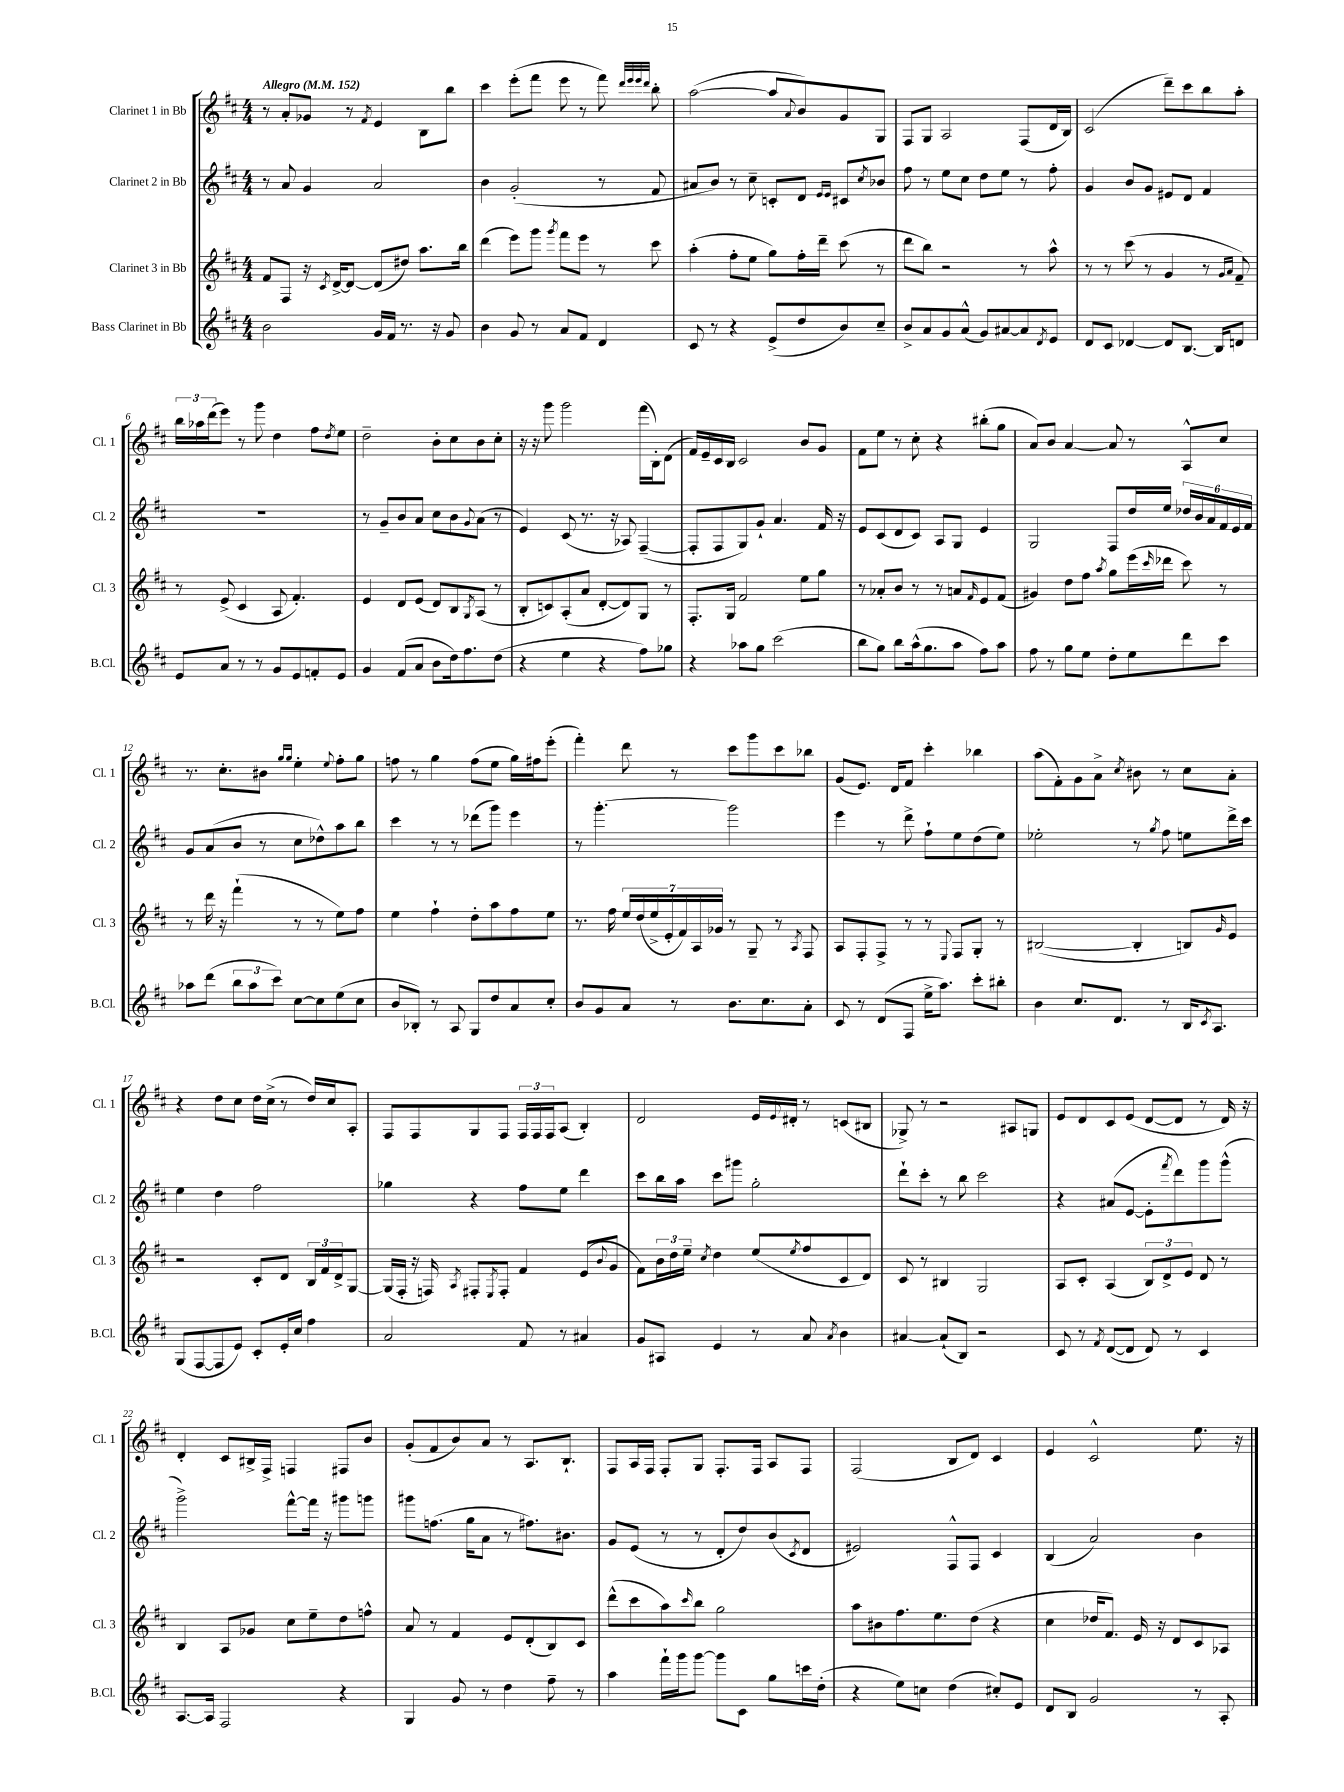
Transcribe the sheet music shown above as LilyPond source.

<<
\new StaffGroup <<
\new Staff = "s0" \with { instrumentName = "Clarinet 1 in Bb" shortInstrumentName = "Cl. 1" } {
    \clef treble \key d \major \numericTimeSignature \time 4/4 \tempo "Allegro" 4 = 152
    r8 a'8-. ges'8 r8 \acciaccatura { fis'8 } e'4 b8 b''8 |
    cis'''4 e'''8-.( fis'''8 e'''8 r8 fis'''8) \grace { d'''32 e'''32 e'''32 d'''32 } b''8-. |
    a''2~( a''8 \appoggiatura { a'8 } b'8) g'8 g8 |
    fis8 g8 a2 fis8( d'16 b16) |
    cis'2( d'''8--) cis'''8 b''8 a''8-. |
    \tuplet 3/2 { b''16 aes''16 d'''16( } e'''8) r8 g'''8 d''4 fis''8 \acciaccatura { d''8 } e''8 |
    d''2-- b'8-. cis''8 b'8 cis''8-. |
    r16 r16 g'''8 g'''2 fis'''16( b16-.) d'8( |
    fis'16) e'16-- cis'16 b16 cis'2 b'8 g'8 |
    fis'8 e''8 r8 cis''8-. r4 bis''8-.( g''8 |
    a'8) b'8 a'4~ a'8 r8 a8-^ cis''8 |
    r8. cis''8.-. bis'8 \grace { g''16 g''16 } e''4-. \appoggiatura { e''8 } fis''8-. g''8 |
    f''8 r8 g''4 f''8( e''8 g''16) fis''16 e'''8-.( |
    fis'''4-.) d'''8 r8 cis'''8 g'''8 cis'''8 bes''8 |
    g'8( e'8.) d'16 fis'8 cis'''4-. bes''4 |
    a''8( fis'8-.) g'8 a'8-> \acciaccatura { cis''8 } bis'8 r8 cis''8 a'8-. |
    r4 d''8 cis''8 d''16 cis''16->( r8 d''16) cis''16 a8-. |
    fis8 fis8 g8 fis8 \tuplet 3/2 { fis16 fis16 fis16 } a8( b4-.) |
    d'2 e'16 \appoggiatura { e'8 } dis'16-. r8 c'8( bis8 |
    ges8->) r8 r2 ais8 g8 |
    e'8 d'8 cis'8 e'8( d'8~ d'8 r8 d'16) r16 |
    d'4-. cis'8 bis16-> fis16-> f4 fis8 b'8 |
    g'8-.( fis'8 b'8) a'8 r8 a8. b8.-! |
    fis8 a16 fis16 fis8-. g8 fis8.-. fis16 a8 fis8 |
    fis2( b8 d'8) cis'4 |
    e'4 cis'2-^ e''8. r16 \bar "|." |
}
\new Staff = "s1" \with { instrumentName = "Clarinet 2 in Bb" shortInstrumentName = "Cl. 2" } {
    \clef treble \key d \major \numericTimeSignature \time 4/4
    r8 a'8 g'4 a'2 |
    b'4 g'2-.( r8 fis'8 |
    ais'8 b'8) r8 cis''8-- c'8-. d'8 \grace { e'16 e'16 } cis'8 \acciaccatura { cis''8 } bes'8 |
    fis''8 r8 e''8 cis''8 d''8 e''8 r8 fis''8-. |
    g'4 b'8 g'8 eis'8 d'8 fis'4 |
    R1 |
    r8 g'8-- b'8 a'8 cis''8 b'8 \appoggiatura { g'8 } a'8( r8 |
    e'4) cis'8( r8. r16 aes8) fis4~--( |
    fis8-. fis8 g8) g'8-! a'4. fis'16 r16 |
    e'8 cis'8( d'8 cis'8) a8 g8 e'4 |
    g2 fis8 d''16 e''16 \tuplet 6/4 { des''16 b'16 a'16 fis'16 e'16 fis'16 } |
    g'8 a'8( b'8 r8 cis''8 des''8-^) a''8 b''8 |
    cis'''4 r8 r8 des'''8( g'''8) e'''4 |
    r8 g'''4.~-. g'''2 |
    e'''4 r8 d'''8-> fis''8-! e''8 d''8( e''8) |
    ees''2-. r8 \acciaccatura { g''8 } fis''8 e''8 d'''16-> cis'''16 |
    e''4 d''4 fis''2 |
    ges''4 r4 fis''8 e''8 d'''4 |
    cis'''8 b''16 a''16 cis'''8 gis'''8 g''2-. |
    d'''8-! cis'''8-. r8 b''8 cis'''2 |
    r4 ais'8( e'8~ e'8-. \acciaccatura { fis'''8 } d'''8) g'''8 g'''8-^( |
    g'''2->) fis'''8~-^ fis'''16 r16 gis'''8 g'''8 |
    gis'''8 f''8.( g''16 a'8 r8 fis''8.) bis'8. |
    g'8 e'8( r8 r8 d'8-. d''8) b'8( \acciaccatura { cis'8 } d'8 |
    eis'2) fis8-^ fis8 cis'4 |
    b4( a'2) b'4 \bar "|." |
}
\new Staff = "s2" \with { instrumentName = "Clarinet 3 in Bb" shortInstrumentName = "Cl. 3" } {
    \clef treble \key d \major \numericTimeSignature \time 4/4
    fis'8 fis8 r16 \acciaccatura { cis'8 } d'16~-> d'8~ d'8( dis''8) a''8. b''16 |
    d'''4( e'''8) g'''8 \acciaccatura { g'''8 } fis'''8 e'''8 r8 cis'''8 |
    a''4-.( fis''8-. e''8 g''8) fis''16-. d'''16-- cis'''8( r8 |
    d'''8 b''8) r2 r8 a''8-^ |
    r8 r8 cis'''8( r8 g'4 r8 \grace { g'16 a'16 } fis'8--) |
    r8 e'8->( cis'4 a8 fis'4.-.) |
    e'4 d'8 e'8( d'8) b8 \acciaccatura { g8 } a8( r8 |
    b8-. c'8) a8-.( a'8 d'8~-. d'8) g8 r8 |
    fis8.-. g16 fis'2 e''8 g''8 |
    r8 aes'8-. b'8 r8 r8 a'8 \grace { fis'16 } e'8 fis'8( |
    gis'4) d''8 fis''8 \acciaccatura { a''8 } g''8 e'''16( \grace { cis'''16 } des'''16 cis'''8) r8 |
    r8 d'''16 r16 fis'''4-!( r8 r8 e''8) fis''8 |
    e''4 fis''4-! d''8-. a''8 fis''8 e''8 |
    r8. fis''16 \tuplet 7/4 { e''16 d''16( e''16-> e'16-. fis'16) a16 ges'16 } r8 g8-- r8 \acciaccatura { a8 } fis8 |
    a8 fis8-. fis8-> r8 r8 \appoggiatura { e8 } fis8 g8-. r8 |
    bis2~( bis4-. b8) \grace { g'16 } e'8 |
    r2 cis'8-. d'8 \tuplet 3/2 { b16 fis'16 d'16-> } g8~ |
    g16( fis16-. r16 f16) \acciaccatura { a8 } fis8-. \acciaccatura { e8 } fis8-. fis'4 e'8( \appoggiatura { b'8 } g'8 |
    fis'8) \tuplet 3/2 { b'16 d''16 e''16-- } \acciaccatura { cis''8 } d''4 e''8( \acciaccatura { e''8 } fis''8 cis'8 d'8) |
    cis'8 r8 bis4 g2 |
    a8 cis'8-. a4( \tuplet 3/2 { b8) d'8-> e'8 } d'8 r8 |
    b4 a8 ges'8 cis''8 e''8-- d''8 f''8-^ |
    a'8 r8 fis'4 e'8 d'8-.( b8) cis'8 |
    d'''8-^( cis'''8 a''8) \grace { cis'''16 } b''8 g''2 |
    a''8 bis'8 fis''8. e''8. d''8( r4 |
    cis''4 des''16 fis'8.) e'16 r16 d'8 cis'8 aes8 \bar "|." |
}
\new Staff = "s3" \with { instrumentName = "Bass Clarinet in Bb" shortInstrumentName = "B.Cl." } {
    \clef treble \key d \major \numericTimeSignature \time 4/4
    b'2 g'16 fis'16 r8. r16 g'8 |
    b'4 g'8 r8 a'8 fis'8 d'4 |
    cis'8 r8 r4 e'8->( d''8 b'8) cis''8-- |
    b'8-> a'8 g'8 a'8-^( g'8) ais'8~ ais'8 \acciaccatura { d'8 } e'8 |
    d'8 cis'8 des'4~ des'8 b8.~ b16 d'8 |
    e'8 a'8 r8 r8 g'8 e'8 f'8-. e'8 |
    g'4 fis'8( a'8 b'8 d''16) fis''8. d''8( |
    r4 e''4 r4 fis''8) ges''8 |
    r4 aes''8 g''8 cis'''2( |
    b''8 g''8) b''8 a''16-^( g''8. a''8 fis''8) a''8 |
    fis''8 r8 g''8 e''8 d''8-. e''8 d'''8 cis'''8 |
    aes''8 d'''8( \tuplet 3/2 { b''8 aes''8 cis'''8) } cis''8~ cis''8 e''8( cis''8 |
    b'8 bes8-.) r8 a8 g8 d''8 a'8 cis''8-. |
    b'8 g'8 a'8 r8 b'8. cis''8. a'8-. |
    cis'8 r8 d'8( fis8 e''16-> a''8.) cis'''8-. bis''8-. |
    b'4 cis''8. d'8. r8 b16 \acciaccatura { cis'8 } a8. |
    g8( fis8~ fis8 e'8) cis'8-. e'16-. cis''16 fis''4 |
    a'2 fis'8 r8 ais'4 |
    g'8 ais8 e'4 r8 a'8 \acciaccatura { a'8 } b'4 |
    ais'4~ ais'8-!( b8) r2 |
    cis'8 r8 \acciaccatura { fis'8 } d'8~( d'8 d'8) r8 cis'4 |
    a8.~ a16 fis2 r4 |
    g4 g'8 r8 d''4 fis''8-- r8 |
    a''4 fis'''16-! g'''16 g'''8~ g'''8 cis'8 g''8 c'''16 d''16-.( |
    r4 e''8) c''8 d''4( cis''8-.) e'8 |
    d'8 b8 g'2 r8 a8-. \bar "|." |
}
>>
>>
